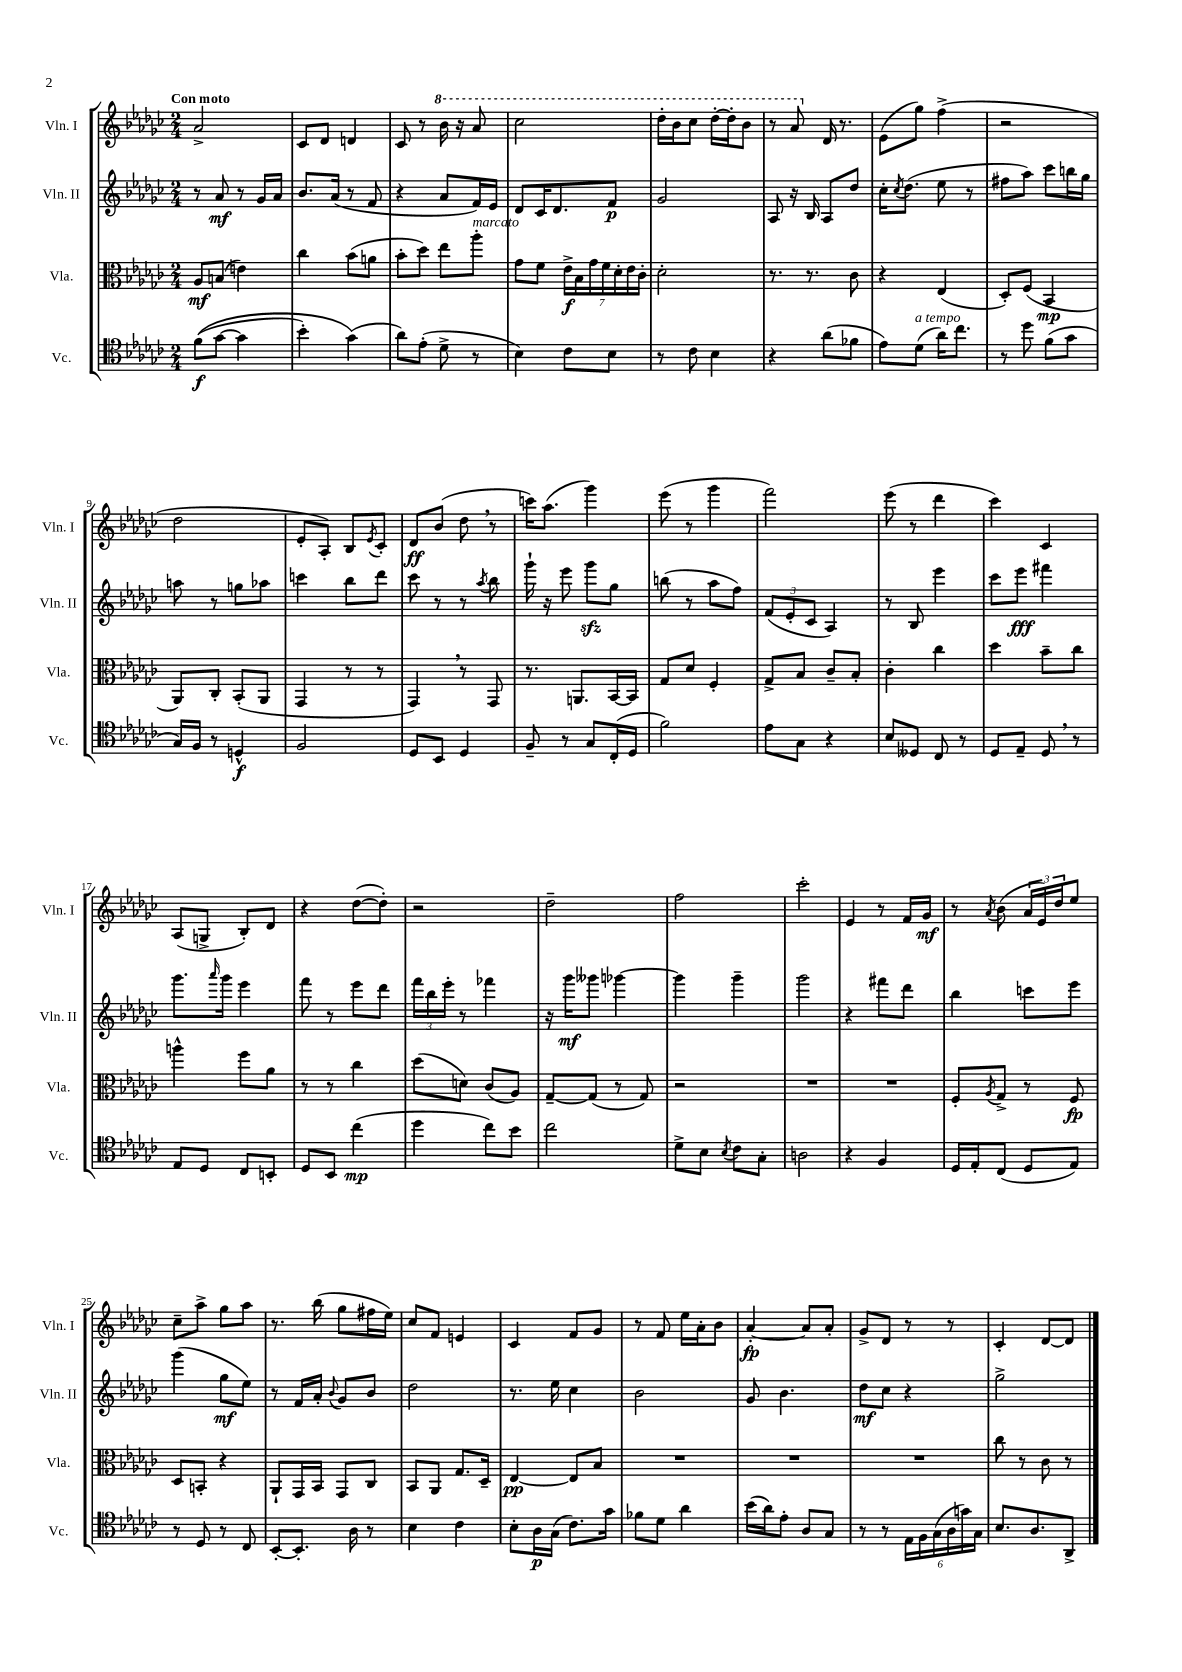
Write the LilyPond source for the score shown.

<<
\new StaffGroup <<
\new Staff = "s0" \with { instrumentName = "Vln. I" shortInstrumentName = "Vln. I" } {
    \clef treble \key ges \major \numericTimeSignature \time 2/4 \tempo "Con moto"
    aes'2-> |
    ces'8 des'8 d'4 |
    ces'8 r8 \ottava #1 bes''16 r16 aes''8 |
    ces'''2 |
    des'''16-. bes''16 ces'''8 des'''16~-. des'''16-. bes''8 |
    r8 aes''8 \ottava #0 des'16 r8. |
    ees'8( ges''8) f''4->( |
    r2 |
    des''2 |
    ees'8-. aes8-.) bes8 \acciaccatura { ees'8 } ces'8-. |
    des'8\ff bes'8( des''8 \breathe r8 |
    c'''16) aes''8.( ges'''4) |
    ees'''8( r8 ges'''4 |
    f'''2) |
    ees'''8( r8 des'''4 |
    ces'''4) ces'4 |
    aes8( g8-> bes8-.) des'8 |
    r4 des''8~( des''8-.) |
    r2 |
    des''2-- |
    f''2 |
    ces'''2-. |
    ees'4 r8 f'16 ges'16\mf |
    r8 \acciaccatura { aes'8 } bes'8( \tuplet 3/2 { aes'16 ees'16) des''16 } ees''8 |
    ces''8-- aes''8-> ges''8 aes''8 |
    r8. bes''16( ges''8 fis''16 ees''16) |
    ces''8 f'8 e'4 |
    ces'4 f'8 ges'8 |
    r8 f'8 ees''16 aes'16-. bes'8 |
    aes'4~-.\fp aes'8 aes'8-. |
    ges'8-> des'8 r8 r8 |
    ces'4-. des'8~ des'8 \bar "|." |
}
\new Staff = "s1" \with { instrumentName = "Vln. II" shortInstrumentName = "Vln. II" } {
    \clef treble \key ges \major \numericTimeSignature \time 2/4
    r8 aes'8\mf r8 ges'16 aes'16 |
    bes'8. aes'16( r8 f'8 |
    r4 aes'8 f'16) ees'16 |
    des'8 ces'16 des'8. f'8\p |
    ges'2 |
    aes8 r16 bes16 aes8 des''8 |
    ces''16-. \acciaccatura { ces''8 } des''8.( ees''8 r8 |
    fis''8 aes''8) ces'''8 b''16 ges''16 |
    a''8 r8 g''8 aes''8 |
    c'''4 bes''8 des'''8 |
    ces'''8 r8 r8 \acciaccatura { aes''8 } bes''8 |
    ges'''16-! r16 ees'''8 ges'''8\sfz ges''8 |
    b''8( r8 aes''8 f''8) |
    \tuplet 3/2 { f'8( ees'8-. ces'8 } aes4) |
    r8 bes8 ees'''4 |
    ces'''8 ees'''8\fff fis'''4 |
    ges'''8. \grace { aes'''16 } ges'''16 ees'''4 |
    f'''8 r8 ees'''8 des'''8 |
    \tuplet 3/2 { f'''16 bes''16 ees'''16-. } r8 fes'''4 |
    r16 ges'''16\mf geses'''8 ges'''4~ |
    ges'''4 ges'''4-- |
    ges'''2 |
    r4 fis'''8 des'''8 |
    bes''4 c'''8 ees'''8 |
    ges'''4( ges''8\mf ees''8) |
    r8 f'16 aes'16-. \appoggiatura { bes'8 } ges'8 bes'8 |
    des''2 |
    r8. ees''16 ces''4 |
    bes'2 |
    ges'8 bes'4. |
    des''8\mf ces''8 r4 |
    ges''2-> \bar "|." |
}
\new Staff = "s2" \with { instrumentName = "Vla." shortInstrumentName = "Vla." } {
    \clef alto \key ges \major \numericTimeSignature \time 2/4
    aes8\mf b8( e'4) |
    ces''4 bes'8( a'8 |
    bes'8-. des''8) ees''8 aes''8-.^\markup { \italic "marcato" } |
    ges'8 f'8 \tuplet 7/4 { ees'16->\f bes16 ges'16 f'16 des'16-. ees'16 ces'16-. } |
    des'2-. |
    r8. r8. ces'8 |
    r4 ees4( |
    des8-.) f8( bes,4\mp |
    aes,8) ces8-. bes,8-.( aes,8 |
    ges,4 r8 r8 |
    ges,4) \breathe r8 ges,8 |
    r8. a,8. bes,16~ bes,16 |
    ges8 des'8 f4-. |
    ges8-> bes8 ces'8-- bes8-. |
    ces'4-. ces''4 |
    des''4 bes'8-- ces''8 |
    a''4-^ f''8 aes'8 |
    r8 r8 ces''4 |
    des''8( d'8) ces'8( aes8) |
    ges8~-- ges8( r8 ges8) |
    r2 |
    R2 |
    R2 |
    f8-. \acciaccatura { aes8 } ges8-> r8 f8\fp |
    des8 b,8-. r4 |
    aes,8-! ges,16 bes,16 ges,8 ces8 |
    bes,8 aes,8 ges8. des16-- |
    ees4~\pp ees8 bes8 |
    R2 |
    R2 |
    R2 |
    ces''8 r8 ces'8 r8 \bar "|." |
}
\new Staff = "s3" \with { instrumentName = "Vc." shortInstrumentName = "Vc." } {
    \clef tenor \key ges \major \numericTimeSignature \time 2/4
    f'8\f(\( ges'8~ ges'4 |
    bes'4-.) ges'4(\) |
    aes'8) ees'8-.( des'8-> r8 |
    bes4) ces'8 bes8 |
    r8 ces'8 bes4 |
    r4 aes'8( fes'8 |
    ees'8) des'8^\markup { \italic "a tempo" }( aes'16) ces''8. |
    r8 des''8 f'8( ges'8 |
    ges16) f16 r8 d4-^\f |
    f2 |
    des8 bes,8 des4 |
    f8-- r8 ges8 ces16-.( des16 |
    f'2) |
    ees'8 ges8 r4 |
    bes8 deses8 ces8 r8 |
    des8 ees8-- des8 \breathe r8 |
    ees8 des8 ces8 b,8-. |
    des8 bes,8 ces''4\mp( |
    des''4 ces''8) bes'8 |
    ces''2 |
    des'8-> bes8 \acciaccatura { bes8 } ces'8 ges8-. |
    a2 |
    r4 f4 |
    des16 ees16-. ces8( des8 ees8) |
    r8 des8 r8 ces8 |
    bes,8~-. bes,8.-. aes16 r8 |
    bes4 ces'4 |
    bes8-. aes16\p ges16( ces'8.) ges'16 |
    fes'8 des'8 aes'4 |
    bes'16( aes'16) ees'8-. aes8 ges8 |
    r8 r8 \tuplet 6/4 { ees16 f16 ges16( aes16 g'16) ges16 } |
    bes8. aes8. aes,8-> \bar "|." |
}
>>
>>
